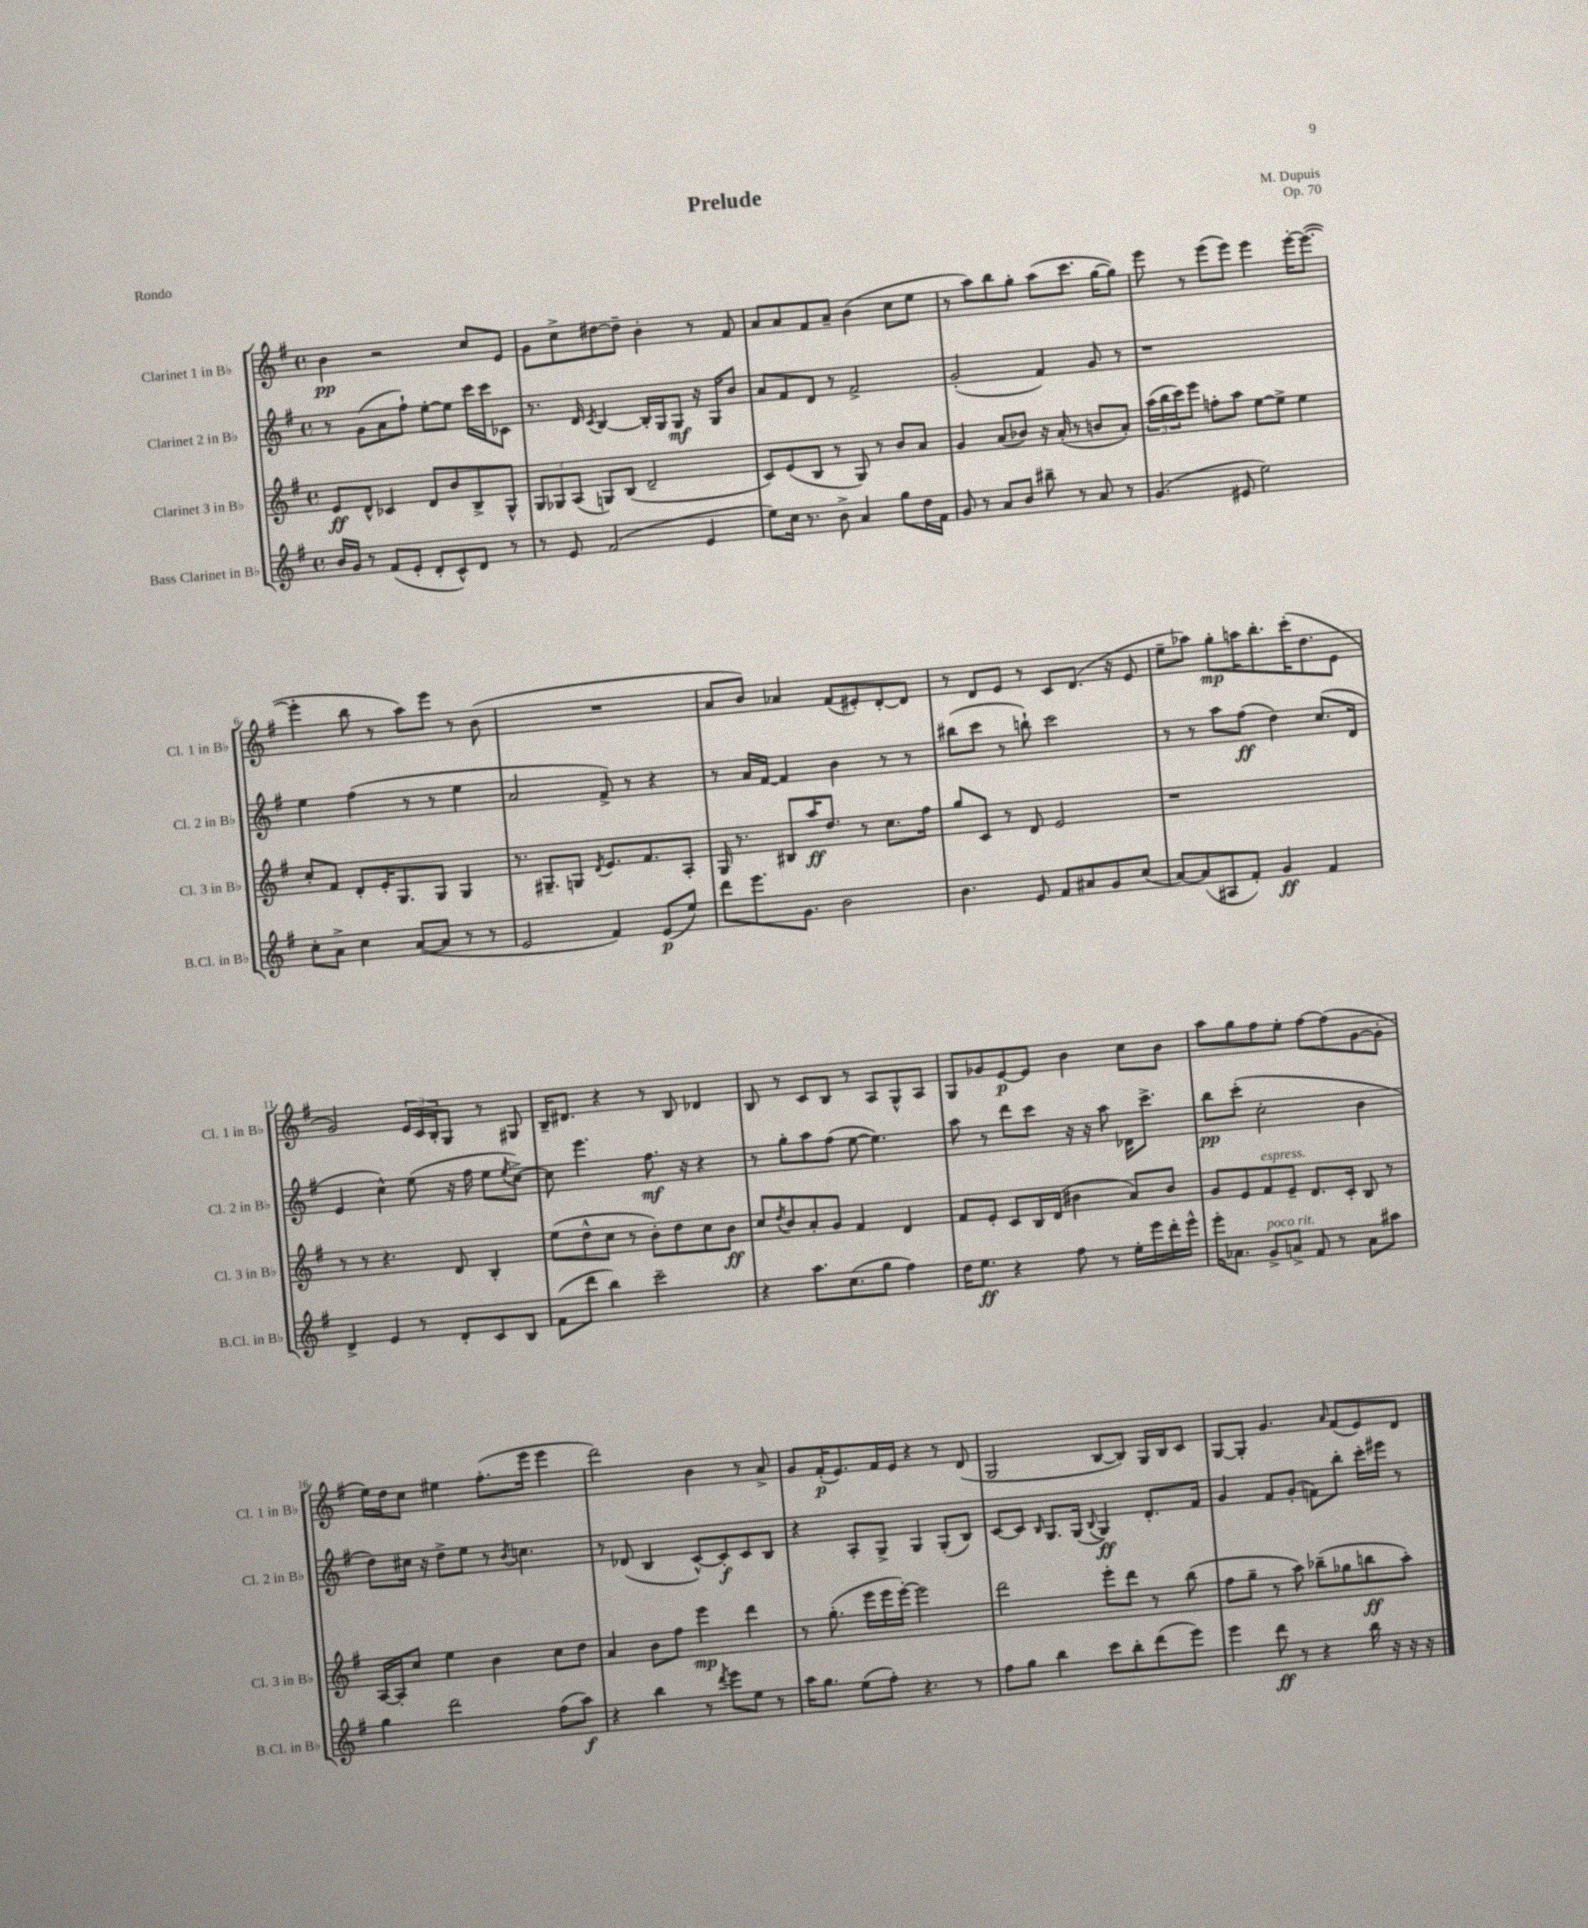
\header { title = "Prelude" composer = "M. Dupuis" opus = "Op. 70" piece = "Rondo" }
<<
\new StaffGroup <<
\new Staff = "s0" \with { instrumentName = "Clarinet 1 in Bb" shortInstrumentName = "Cl. 1 in Bb" } {
    \clef treble \key g \major \defaultTimeSignature \time 4/4
    b'4\pp r2 c''8 e'8 |
    g'8 c''8-> dis''8~ dis''8-- b'4-. r8 fis'8 |
    a'8 a'8 fis'8 a'8-- b'4( c''8 e''8 |
    r8 a''8) b''8 g''8-. a''8( c'''8. g''16~ g''8) |
    e'''8 r8 e'''8( e'''8) e'''4 e'''16~-. e'''8.~( |
    e'''4-. b''8 r8 a''8) e'''8 r8 b'8( |
    R1 |
    a'8 b'8) aes'4 fis'8( eis'8-.) d'8~-. d'8 |
    r8 d'8 e'8 r8 c'8 d'8.( r16 e'8 |
    e''8-- aes''8) g''8-.\mp a''16 b''8.-. c'''16-.( d''8. e'8 |
    g'2) \tuplet 3/2 { e'16 c'16 b16-. } g8 r8 gis8 |
    b16-- dis'8. r4 r8 b8 des'4 |
    b8 r8 c'8 b8 r8 a8 g8-^ a8 |
    g8 ges'8 e'8~\p e'8 b'4 c''8 b'8 |
    a''8 g''8 fis''8 e''8-. fis''8~ fis''8( g'8~ g'8-. |
    e''16) d''16 c''8 eis''4 fis''8.-.( e'''16 e'''4 |
    d'''2) b'4 r8 a'8-> |
    g'8 fis'16-.\p( e'8.) fis'16 e'16 r4 r8 d'8( |
    g2 b8~ b8) g16 b16 c'8 |
    g8~ g8-. g'4. \grace { a'16 } fis'8( e'8) d'8 \bar "|." |
}
\new Staff = "s1" \with { instrumentName = "Clarinet 2 in Bb" shortInstrumentName = "Cl. 2 in Bb" } {
    \clef treble \key g \major \defaultTimeSignature \time 4/4
    r8 g'8( a'8 fis''8-!) e''8~-. e''8 c'''16 c'''16 ces'8 |
    r8. d'16 \acciaccatura { c'8 } b4~ b16-. g16 g8\mf r16 g16 b'8 |
    a'8 fis'8 d'8 r8 fis'2-> |
    g'2-.( fis'4) g'8 r8 |
    r1 |
    e''4 fis''4( r8 r8 e''4 |
    a'2 fis'8->) r8 r4 |
    r8 a'16 fis'16~ fis'4 b'4 r8 r8 |
    bis''8( c'''8 r8 b''8-!) c'''2 |
    r8 r8 a''8 fis''8\ff( d''4) c''8.( d'16 |
    e'4 c''4-^) e''8( r16 fis''16 e''8 \acciaccatura { e''8 } c''8~->) |
    c''8 e'''4. fis''8.\mf r16 r4 |
    r8 g''8-. a''8 fis''8( e''8~ e''4.) |
    a''8 r8 d'''8 c'''8 r16 r16 a''8 des'16 c'''8.-> |
    b''8\pp c'''8-.( c''2-. b'4 |
    d''8) cis''16 r16 d''8-> e''8 r8 \acciaccatura { b'8 } c''4. |
    r8 des'8( b4 c'8~-^) c'8-.\f c'8 b8 |
    r4 a8-. g8-> g4 g8-.( b8) |
    c'8~ c'8 \grace { b16 } g8. g16( \appoggiatura { b8 } g4\ff) d'8.-. fis'16 |
    g'4 fis'8 g'8-.( f'8) b''8-. c'''16-. eis'''16 r8 \bar "|." |
}
\new Staff = "s2" \with { instrumentName = "Clarinet 3 in Bb" shortInstrumentName = "Cl. 3 in Bb" } {
    \clef treble \key g \major \defaultTimeSignature \time 4/4
    e'8\ff d'8-^ ces'4 d'8 b'8 b8-> g8-^ |
    \tuplet 3/2 { g8 ges8 a8( } g8) b8( d'2-- |
    c'8) e'8( b8 r8 g8) r8 b'8 a'8 |
    g'4 a'8( bes'8) r16 a'16-.( r8 b'8 a'8-.) |
    \tuplet 3/2 { a''16( b''16 c'''16) } e'''8 f''8-. a''8 e''8~ e''8-> e''4 |
    c''8-. fis'8 d'8-. e'16-. g8. g8 g4 |
    r8. gis8.-- g8 \acciaccatura { d'8 } e'8. fis'8. a8-. |
    g16 r8. bis8 a''16\ff d''8. r8 c''8. fis''16 |
    g''8 c'8 r8 d'8 e'2 |
    r1 |
    r8 r8 r4. d'8 b4-. |
    e''8( d''8-^ c''8 r8 b'8-.) d''8 c''8 b'8\ff |
    c''8 \acciaccatura { d''8 } b'8 a'8-. g'8 fis'4 d'4 |
    fis'8 e'8-. c'8 b16 d'16( bis'4 a'8) bis'8 |
    g'8 e'8 fis'8^\markup { \italic "espress." } e'8-- d'8. c'16-. b8 r8 |
    a16~ a16-. c''8 e''4 b'4 c''8 d''8 |
    a'4 b'8 fis''8 e'''4\mp d'''4 |
    r8 g''8.-.( e'''16 e'''16 e'''16~-.) e'''2 |
    d'''2 e'''8-. d'''8 r8 b''8( |
    fis''8 g''8-- r8 a''8) bes''8--( ges''8 b''8\ff a''8-.) \bar "|." |
}
\new Staff = "s3" \with { instrumentName = "Bass Clarinet in Bb" shortInstrumentName = "B.Cl. in Bb" } {
    \clef treble \key g \major \defaultTimeSignature \time 4/4
    b'16 g'16 r8 fis'8( e'8-. d'8-. c'8-^) d'8 r8 |
    r8 e'8 fis'2( e'4 |
    e''8) c''16 r8. b'8-> a'4 g''8 d''16 fis'16 |
    g'8 r8 a'8 b'8 bis''8-- r8 a'8 r8 |
    g'4.( eis'8 e''2) |
    c''8-. a'8-> c''4 a'8~( a'8 r8 r8 |
    e'2 fis'4) e'8\p( e''8) |
    d'''8 e'''8. g'8. b'2 |
    b'4. e'8 fis'8 ais'8 g'8 c''8( |
    a'8~) a'8( ais8 fis'8-.) g'4\ff fis'4 |
    d'4-> e'4 r8 d'8-. c'8 b8 |
    fis'8( d'''8 b''4) c'''2-- |
    r4 a''8. c''8.( g''8 fis''4) |
    d''16 e''8.\ff r4 fis''8 r8 e''16-. e'''16 d'''16-. e'''16-^ |
    e'''16-. aes'8. g'8->^\markup { \italic "poco rit." } a'8-> fis'8 r8 a'8 ais''8 |
    g''4 d'''2 fis''8( a''8\f) |
    r4 b''4 r8 \acciaccatura { d'''8 } e'''8 e''8 r8 |
    a''16 g''8. e''8( fis''8-.) r4. r8 |
    fis''8 g''8 b''4 c'''8 b''8-. d'''8( e'''8) |
    e'''4 d'''8\ff r8 r4 b''16 r16 r16 r16 \bar "|." |
}
>>
>>
